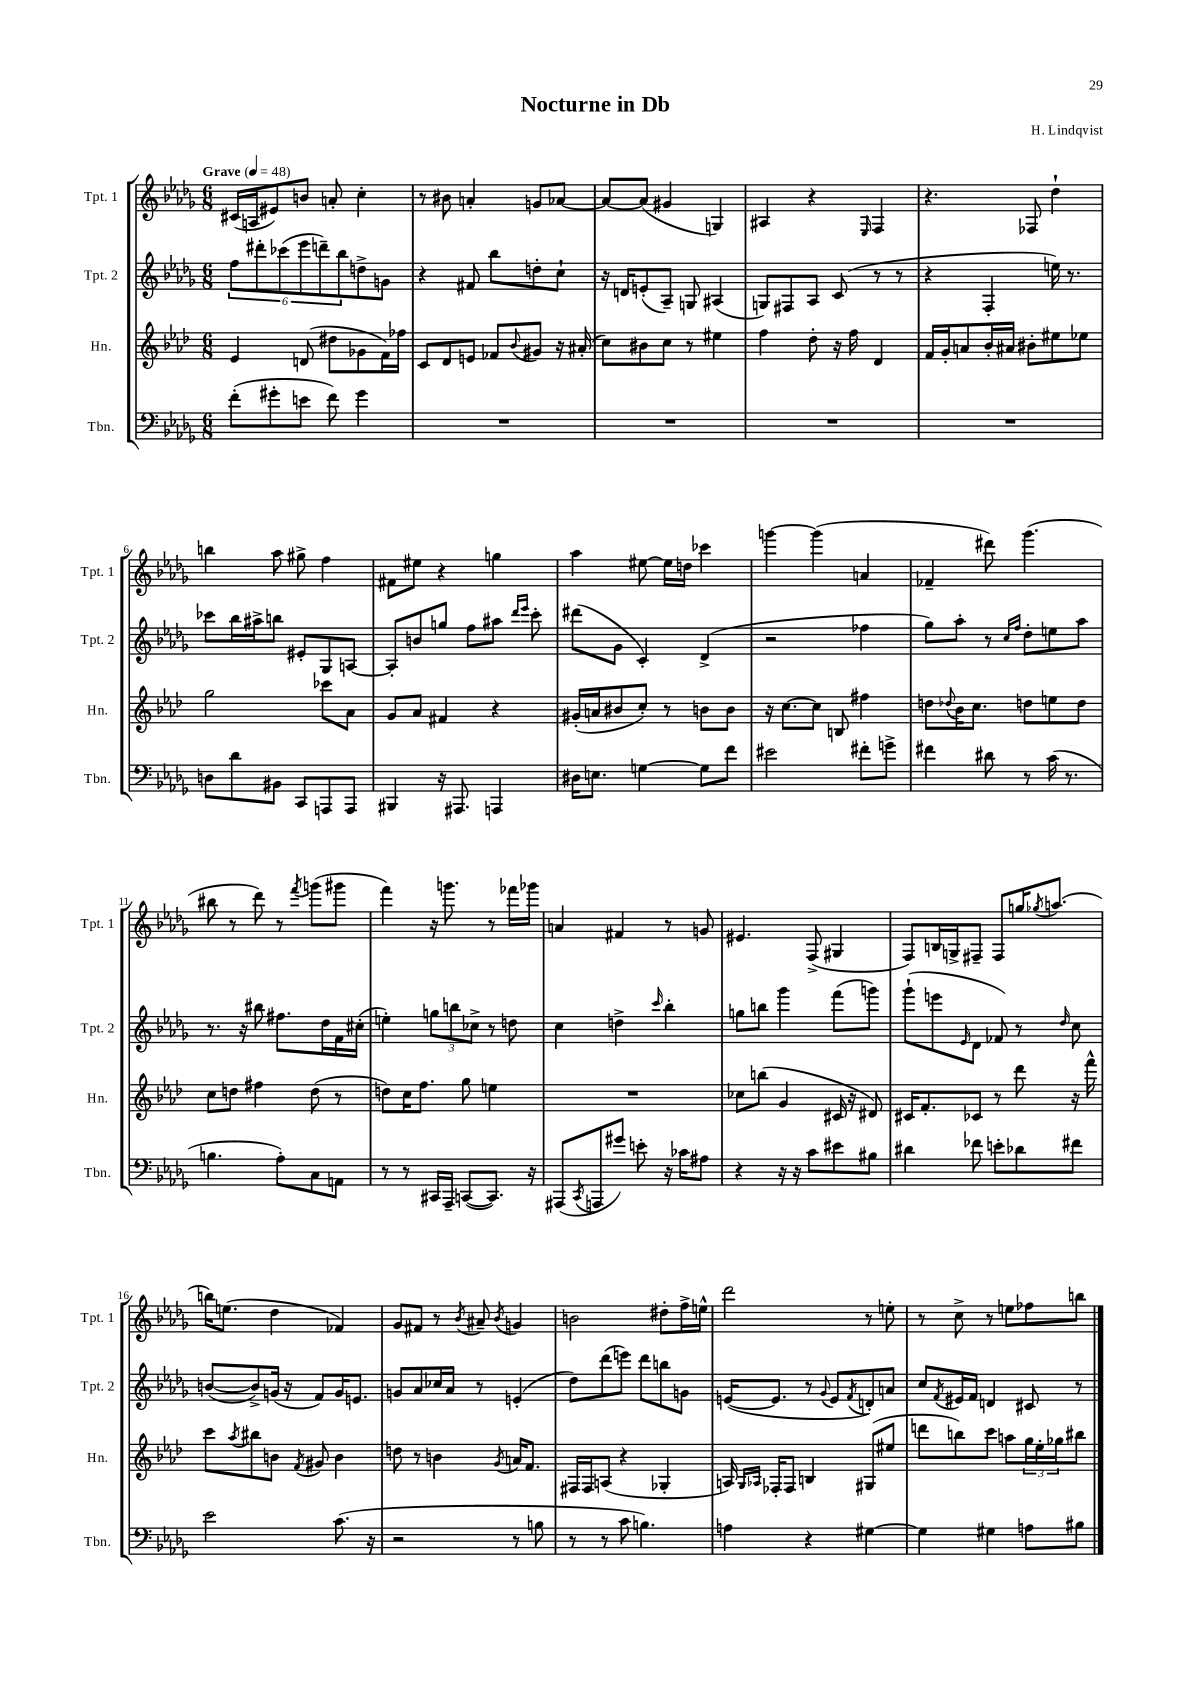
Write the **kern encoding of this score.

**kern	**kern	**kern	**kern
*staff4	*staff3	*staff2	*staff1
*clefF4	*clefG2	*clefG2	*clefG2
*k[b-e-a-d-g-]	*k[b-e-a-d-]	*k[b-e-a-d-g-]	*k[b-e-a-d-g-]
*M6/8	*M6/8	*M6/8	*M6/8
*MM48	*MM48	*MM48	*MM48
(8f'	4e-	12ff	(16c#
.	.	.	16A
.	.	12ddd#'	.
8g#'	.	.	8e#)
.	.	(12ccc-	.
8e	(8d	12eee-	8b
.	.	12ddd~)	.
8f)	8dd#	.	8a'
.	.	12bb-	.
4g#	8g-	8dd^	4cc'
.	16f)	8g	.
.	16ff-	.	.
=	=	=	=
2.r	8c	4r	8r
.	8d-	.	8b#
.	8e	8f#	4a'
.	8f-	8bb-	.
.	8qqb-	.	.
.	8g#	8dd'	8g
.	16r	8cc`	[8a-
.	(16a#'	.	.
=	=	=	=
2.r	8cc)	16r	8a-_
.	.	16d	.
.	8b#	(8e'	(8a-]
.	8cc	8A-~)	4g#
.	8r	8G	.
.	4ee#	(4A#	4G)
=	=	=	=
2.r	4ff	8G)	4A#
.	.	8F#	.
.	8dd-'	8A-	4r
.	16r	(8c	.
.	16ff	.	.
.	.	.	16qqE-
.	4d-	8r	4F
.	.	8r	.
=	=	=	=
2.r	16f	4r	4.r
.	16g'	.	.
.	8a	.	.
.	16b-'	4F'	.
.	16a#	.	.
.	8b#'	.	8F-
.	8ee#	16ee)	4dd-`
.	.	8.r	.
.	8ee-	.	.
=	=	=	=
8D	2gg	8ccc-	4bb
8d-	.	16bb-	.
.	.	16aa#^	.
8BB#	.	8bb	8aa-
8CC	.	8e#'	8gg#^
8AAA	8ccc-	8G-	4ff
8AAA	8a-	[8A	.
=	=	=	=
4BBB#	8g	8A']	8f#
.	8a-	8b	8ee#
16r	4f#	8gg	4r
8.AAA#	.	.	.
.	.	8ff	.
4AAA	4r	8aa#	4gg
.	.	16qqddd-	.
.	.	16qqeee-	.
.	.	8ccc'	.
=	=	=	=
16D#	(16g#'	(8ddd#	4aa-
8.E	16a	.	.
.	8b#	8g-	.
[4G	8cc')	4c')	[8ee#
.	8r	.	16ee#]
.	.	.	16dd
8G]	8b	(4d-^	4ccc-
8f	8b	.	.
=	=	=	=
2e#	16r	2r	[4ggg
.	[8.cc	.	.
.	8cc]	.	(4ggg]
.	8B	.	.
8f#'	4ff#	4ff-	4a
8g^	.	.	.
=	=	=	=
4f#	8dd	8gg-)	4f-~
.	8qqdd-	.	.
.	16b-	8aa-'	.
.	8.cc	.	.
8d#	.	8r	8ddd#)
.	.	16qqcc	.
.	.	16qqff	.
8r	8dd	8dd-'	(4.ggg-
(16c	8ee	8ee	.
8.r	.	.	.
.	8dd	8aa-	.
=	=	=	=
4.B	8cc	8.r	8bb#
.	8dd	.	8r
.	.	16r	.
.	4ff#	8bb#	8ddd-)
8A-')	.	8.ff#	8r
.	.	.	8qfff
8C	(8dd	.	(8ggg
.	.	16dd-	.
8AA	8r	16f	8ggg#
.	.	(16cc#'	.
=	=	=	=
8r	8dd)	4ee')	4fff)
8r	16cc	.	.
.	8.ff	.	.
16CC#	.	12gg	16r
16AAA-~	.	.	8.ggg
.	.	12bb	.
([8CC	8gg	.	.
.	.	12cc-^	.
8.CC])	4ee	8r	8r
.	.	8dd	16fff-
16r	.	.	16ggg-
=	=	=	=
(8AAA#	2.r	4cc	4a
8qCC	.	.	.
8AAA	.	.	.
8g#)	.	4dd^	4f#
8e'	.	.	.
.	.	16qqccc	.
16r	.	4bb-'	8r
16c-	.	.	.
8A#	.	.	8g
=	=	=	=
4r	8cc-	8gg	4.e#
.	(8bb	8bb	.
16r	4g	4ggg-	.
16r	.	.	.
8c	.	.	(8F^
8e#	16c#	(8fff	4G#
.	16r	.	.
8B#	8d#)	8ggg)	.
=	=	=	=
4d#	16c#	(8ggg-`	8F)
.	8.f'	.	.
.	.	8eee	16B
.	.	.	16G^
.	.	16qqe-	.
8f-	8c-	8d-	8F#~
8e'	8r	8f-)	8F#
8d-	8ddd-	8r	16gg
.	.	.	8qgg-
.	.	.	(8.aa
.	.	16qqdd-	.
8f#	16r	8cc	.
.	16fff^^	.	.
=	=	=	=
2e-	8ccc	([8b	16bb)
.	.	.	(8.ee
.	8qaa-	.	.
.	8bb#	8b^])	.
.	8b	(16g	4dd-
.	.	16r	.
.	8qf	.	.
.	8g#	8f)	.
(8.c	4b	16g	4f-)
.	.	8.e	.
16r	.	.	.
=	=	=	=
2r	8dd	8g	8g-
.	8r	8a-	8f#
.	4b	16cc-	8r
.	.	16a-	.
.	.	.	8qb-
.	.	8r	8a#~
.	8qg	.	8qb-
8r	16a	(4e'	4g
.	8.f	.	.
8B	.	.	.
=	=	=	=
8r	16F#	8dd-)	2b
.	16F#	.	.
8r	(8A	(8ddd-	.
8c	4r	8eee)	.
4.B)	.	8ddd-	.
.	4G-'	8bb	8dd#'
.	.	8g	16ff^
.	.	.	16ee^^
=	=	=	=
4A	16A)	([16e	2ddd-
.	16qqG	.	.
.	16qqA-	.	.
.	16F-'	8.e]	.
.	8F-	.	.
4r	4B	8r	.
.	.	8qqg-	.
.	.	8e	.
.	.	8qf	.
[4G#	(8G#	8d')	8r
.	8ee#	8a	8ee'
=	=	=	=
4G#]	8ddd	8cc	8r
.	.	8qf	.
.	8bb)	16e#	8cc^
.	.	16f	.
4G#	8ccc	4d	8r
.	8aa	.	8ee
8A	24gg	8c#	8ff-
.	24ee-'	.	.
.	24gg-	.	.
8B#	8bb#	8r	8bb
==	==	==	==
*-	*-	*-	*-
